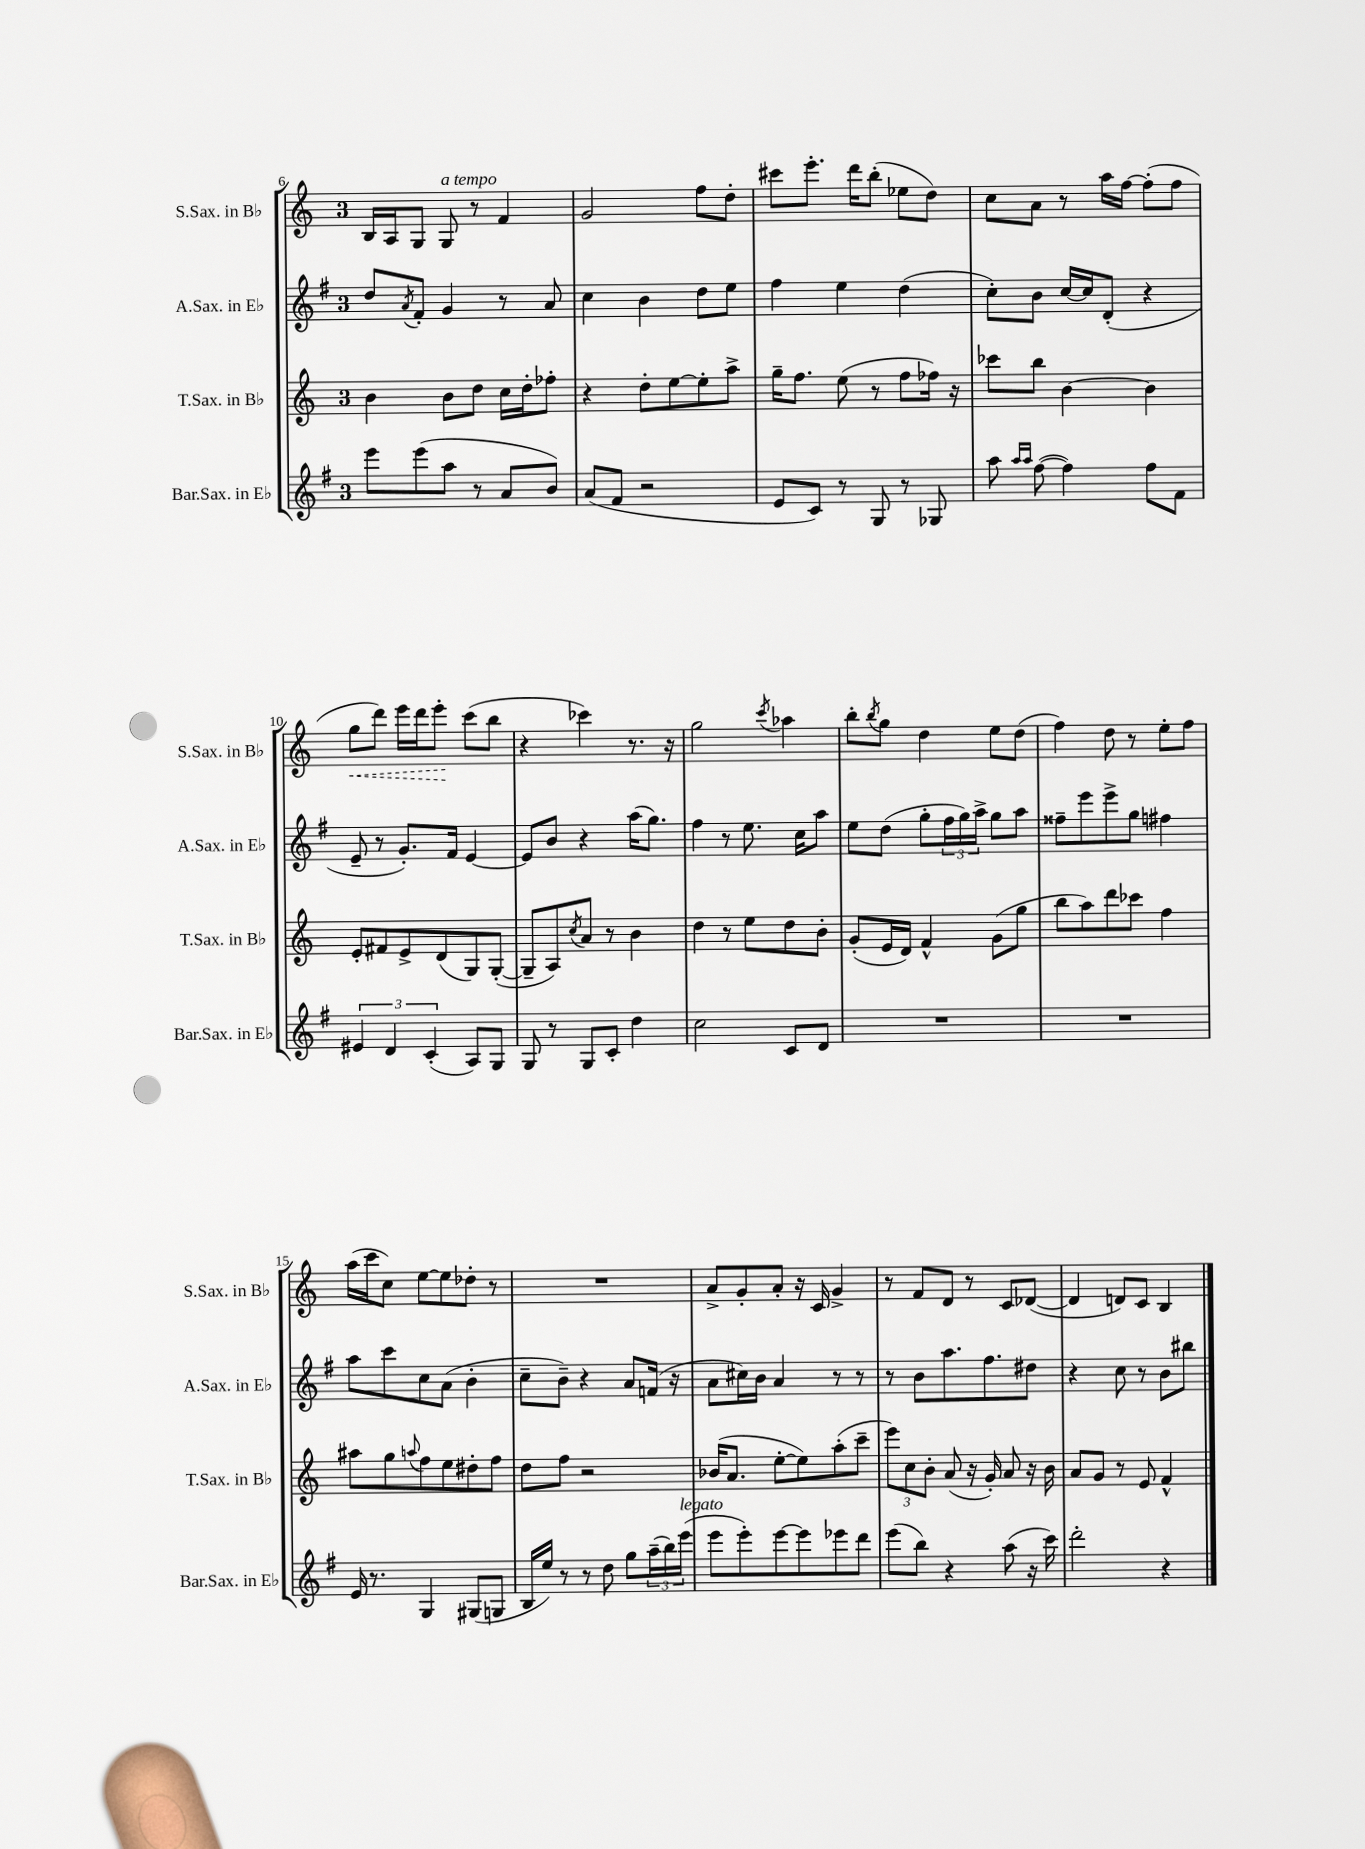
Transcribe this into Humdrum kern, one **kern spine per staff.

**kern	**kern	**kern	**kern	**dynam
*part4	*part3	*part2	*part1	*part1
*staff4	*staff3	*staff2	*staff1	*staff1
*I"Bar.Sax. in E♭	*I"T.Sax. in B♭	*I"A.Sax. in E♭	*I"S.Sax. in B♭	*
*I'Bar.Sax. in E♭	*I'T.Sax. in B♭	*I'A.Sax. in E♭	*I'S.Sax. in B♭	*
*clefG2	*clefG2	*clefG2	*clefG2	*
*k[f#]	*k[]	*k[f#]	*k[]	*
*M3/4	*M3/4	*M3/4	*M3/4	*
=6	=6	=6	=6	=6
8eee\L	4b\	8dd/L	16B/LL	.
.	.	.	16A/J	.
.	.	8qa/	.	.
(8eee\	.	8f#'/J	8G/J	.
!	!	!	!LO:TX:a:i:t=a tempo	!
8aa\J	8b\L	4g/	8G/	.
8r	8dd\J	.	8r	.
8a/L	16cc\LL	8r	4f/	.
.	16dd'\J	.	.	.
8b/J)	8ff-X'\J	8a/	.	.
=7	=7	=7	=7	=7
(8a/L	4r	4cc\	2g/	.
8f#/J	.	.	.	.
2r	8dd'\L	4b\	.	.
.	[8ee\	.	.	.
.	8ee'\]	8dd\L	8ff\L	.
.	8aa^\J	8ee\J	8dd'\J	.
=8	=8	=8	=8	=8
8e/L	16gg~\KL	4ff#\	8ccc#X\L	.
.	8.ff\J	.	.	.
8c/J)	.	.	8.eee'\J	.
8r	(8ee\	4ee\	.	.
.	.	.	16ddd\KL	.
8G/	8r	.	(8bb'\J	.
8r	8ff\L	(4dd\	8ee-X\L	.
8G-X/	16ff-X\Jk)	.	8dd\J)	.
.	16r	.	.	.
=9	=9	=9	=9	=9
8aa\	8ccc-X\L	8cc'\L)	8cc\L	.
16qqaa/LL	.	.	.	.
16qqaa/JJ	.	.	.	.
([8ff#\	8bb\J	8b\J	8a\J	.
4ff#\])	[4b\	[16cc/LL	8r	.
.	.	16cc/J]	.	.
.	.	(8d'/J	16aa\LL	.
.	.	.	[16ff\JJ	.
8ff#\L	4b\]	4r	(8ff'\L]	.
8f#\J	.	.	8ff\J	.
!!LO:LB:g=z
=10	=10	=10	=10	=10
!	!	!	!	!LO:HP:b
6e#X/	8e'/L	8e~/	8gg\L	<
.	8f#X/	8r	8ddd\J)	.
6d/	.	.	.	.
.	8e^/	8.g'/L)	16eee\LL	.
.	.	.	16ddd\J	.
(6c'/	.	.	.	.
.	(8d/	.	8eee'\J	.
.	.	16f#/Jk	.	.
8A/L)	8G/)	[4e/	(8ccc\L	[
8G/J	([8G'/J	.	8bb\J	.
=11	=11	=11	=11	=11
8G/	8G~/L]	8e/L]	4r	.
8r	8A/)	8b/J	.	.
.	8qcc/	.	.	.
8G/L	8a/J	4r	4ccc-X\)	.
8c'/J	8r	.	.	.
4dd\	4b\	(16aa\KL	8.r	.
.	.	8.gg\J)	.	.
.	.	.	16r	.
=12	=12	=12	=12	=12
2cc\	4dd\	4ff#\	2gg\	.
.	8r	8r	.	.
.	8ee\L	8.ee\	.	.
.	.	.	8qccc/	.
8c/L	8dd\	.	4aa-X\	.
.	.	16cc\KL	.	.
8d/J	8b'\J	8aa\J	.	.
=13	=13	=13	=13	=13
2.r	(8g'/L	8ee\L	8bb'\L	.
.	.	.	8qbb/	.
.	16e/L	(8dd\J	8gg\J	.
.	16d/JJ)	.	.	.
.	4f^^/	8gg'\L	4dd\	.
.	.	24ff#\L	.	.
.	.	24gg\)	.	.
.	.	24aa^\JJ	.	.
.	(8g\L	8gg\L	8ee\L	.
.	8gg\J	8aa\J	(8dd\J	.
=14	=14	=14	=14	=14
2.r	8bb\L	8ff##X~\L	4ff\)	.
.	8aa\)	8eee\	.	.
.	8ddd\	8eee^\	8dd\	.
.	8ccc-X\J	8gg\J	8r	.
.	4ff\	4ff#X\	8ee'\L	.
.	.	.	8ff\J	.
!!LO:LB:g=z
=15	=15	=15	=15	=15
16e/	8aa#X\L	8aa\L	(16aa\LL	.
8.r	.	.	16ccc\J	.
.	8gg\	8ccc\	8cc\J)	.
.	8qqaan/	.	.	.
4G/	8ff\	8cc\	[8ee\L	.
.	8ee\	(8a\J	8ee\]	.
(8G#X/L	8dd#X'\	4b'\	8dd-X'\J	.
8Gn/J	8ff\J	.	8r	.
=16	=16	=16	=16	=16
16B/LL	8dd\L	8cc~\L	2.r	.
16ee/JJ)	.	.	.	.
8r	8ff\J	8b~\J)	.	.
8r	2r	4r	.	.
8dd\	.	.	.	.
8gg\L	.	8a/L	.	.
(24aa~\L	.	(16fn/Jk	.	.
24bb\)	.	.	.	.
.	.	16r	.	.
!LO:TX:a:i:t=legato	!	!	!	!
(24eee\JJ	.	.	.	.
=17	=17	=17	=17	=17
8eee\L	(16b-X/KL	8a\L	8a^/L	.
.	8.a/J	.	.	.
8eee'\)	.	16cc#X\L)	8g'/	.
.	.	16b\JJ	.	.
[8eee\	[8ee'\L	4a/	8a'/J	.
8eee\]	8ee\])	.	16r	.
.	.	.	16c/	.
8eee-X\	(8aa'\	8r	4g^/	.
8ddd\J	8ccc~\J	8r	.	.
=18	=18	=18	=18	=18
(8eee\L	12eee\L)	8r	8r	.
.	12cc\	.	.	.
8bb\J)	.	8b\L	8f/L	.
.	12b'\J	.	.	.
4r	(8a/	8.aa\	8d/J	.
.	16r	.	8r	.
.	16g'/)	8.ff#\	.	.
(8aa\	8a/	.	8c/L	.
16r	16r	8dd#X\J	([8d-X/J	.
16ccc\)	16b\	.	.	.
=19	=19	=19	=19	=19
2ddd'\	8a/L	4r	4d-/]	.
.	8g/J	.	.	.
.	8r	8cc\	8dn/L)	.
.	8e/	8r	8c/J	.
4r	4f^^/	8b\L	4B/	.
.	.	8bb#X\J	.	.
==	==	==	==	==
*-	*-	*-	*-	*-
